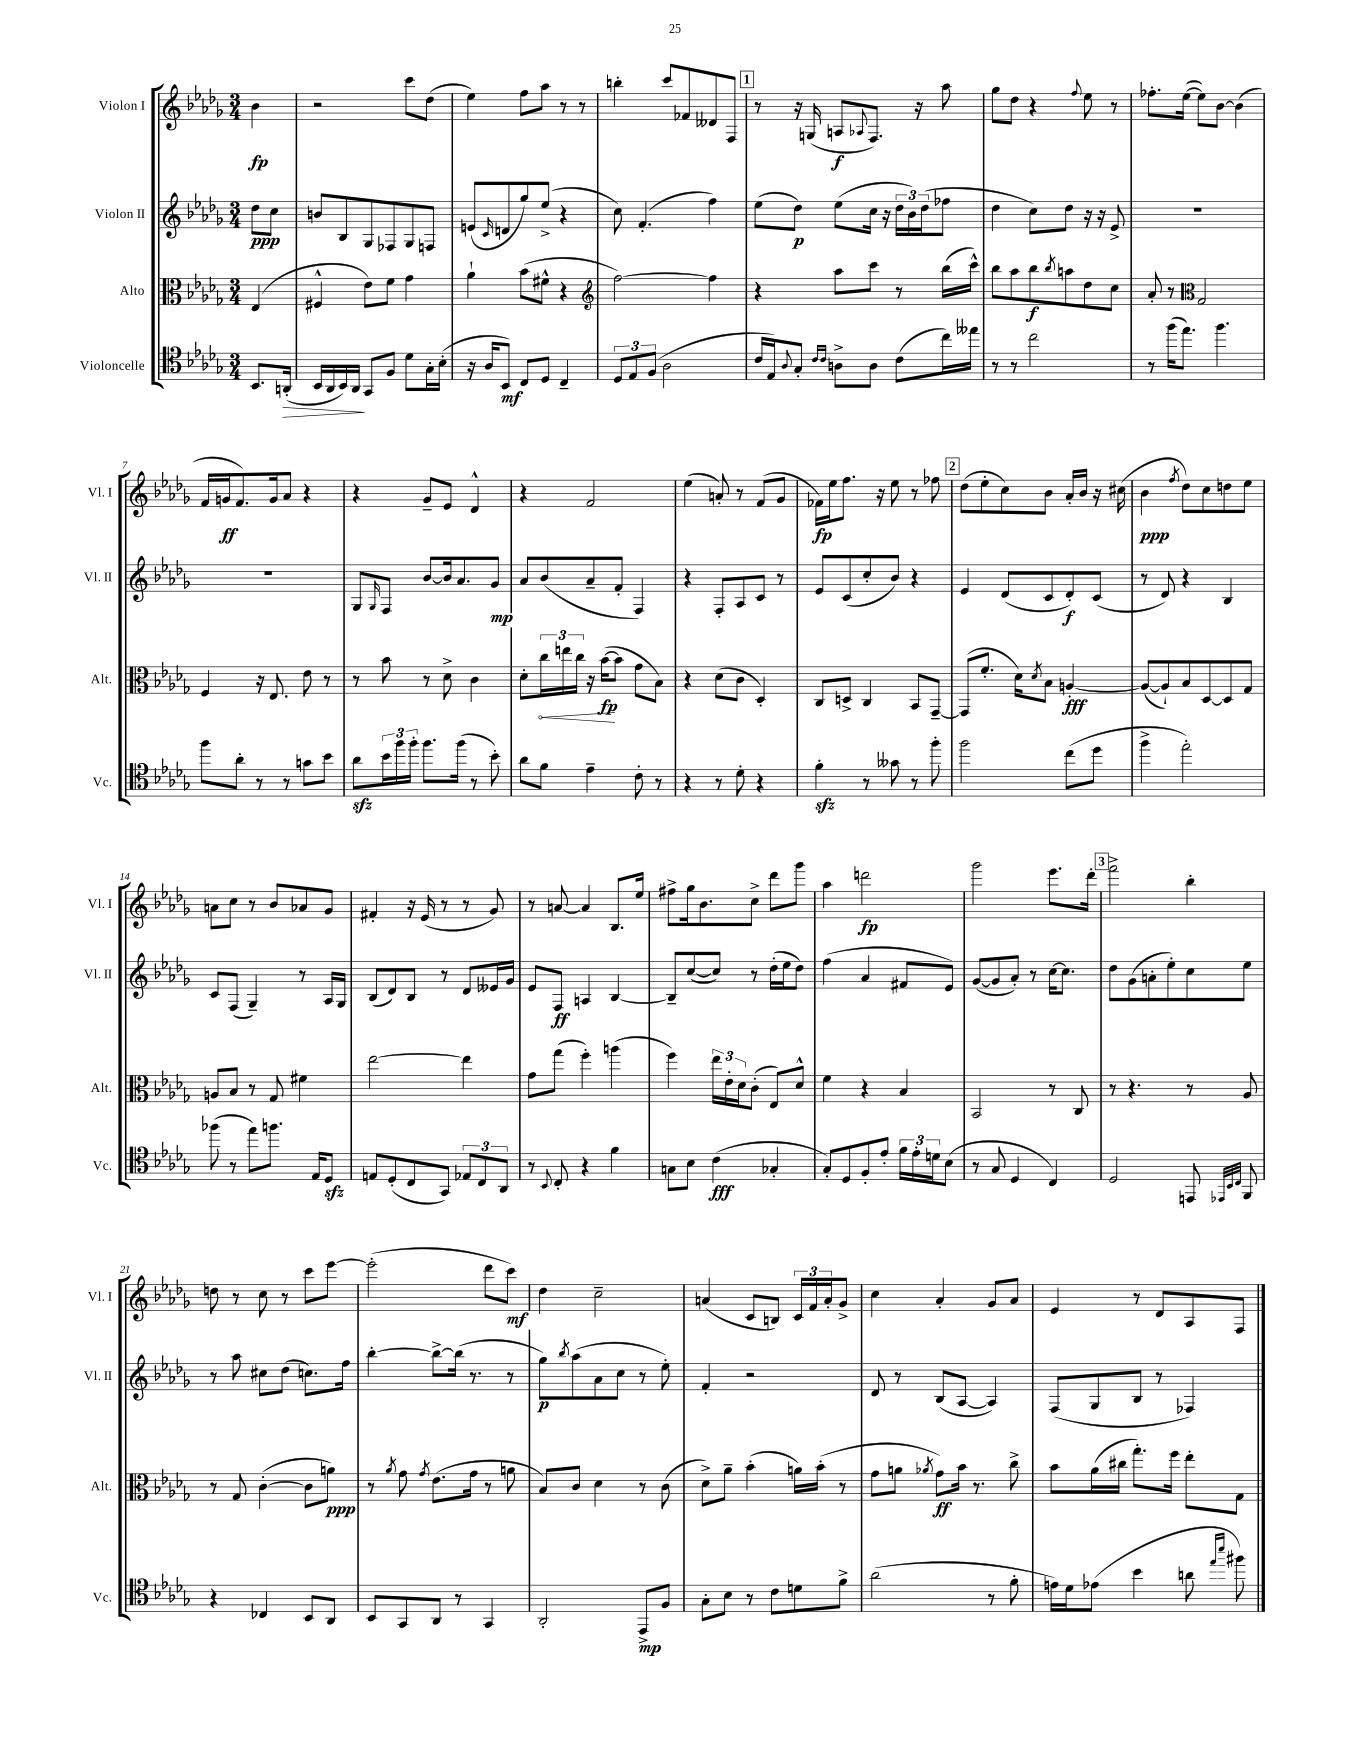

**kern	**kern	**kern	**kern
*staff4	*staff3	*staff2	*staff1
*clefC4	*clefC3	*clefG2	*clefG2
*k[b-e-a-d-g-]	*k[b-e-a-d-g-]	*k[b-e-a-d-g-]	*k[b-e-a-d-g-]
*M3/4	*M3/4	*M3/4	*M3/4
8.BB-	(4E-	8dd-	4b-
.	.	8cc	.
(16AA'	.	.	.
=	=	=	=
16BB-	4F#^^	8b	2r
16AA-	.	.	.
16BB-)	.	8B-	.
16AA-	.	.	.
8GG-	8e-)	8G-	.
8F	8f	8F-	.
8d-	4g-	8G-	8ccc
16G-'	.	8F	(8dd-
(16B-'	.	.	.
=	=	=	=
16r	4a-`	(8e	4ee-)
16A-	.	.	.
.	.	16qqc	.
8BB-)	.	8d	.
8C	(8b-	8gg-)	8ff
8D-	8f#^^	(8ee-^	8aa-
4C~	4r	4r	8r
.	.	.	8r
=	=	=	=
*	*clefG2	*	*
12D-	[2ff)	8cc)	4bb'
12E-	.	.	.
.	.	(4.f'	.
(12F	.	.	.
2A-	.	.	8ccc
.	.	.	8f-
.	4ff]	4ff)	8d--
.	.	.	8F
=	=	=	=
16c	4r	(8ee-	8r
16E-)	.	.	.
8qqA-	.	.	.
8G-'	.	8dd-)	16r
.	.	.	(16G
16qqc	.	.	.
16qqc	.	.	.
8A^	8aa-	(8ee-	8A
.	.	.	8qqA-
8A	8ccc	16cc	8.F)
.	.	16r	.
(8c	8r	24dd-	.
.	.	24b-)	.
.	.	.	16r
.	.	(24dd-	.
16cc)	(16bb-	8ff-	8aa-
16ee--	16ccc^^)	.	.
=	=	=	=
8r	8bb-	4dd-	8gg-
8r	8aa-	.	8dd-
2cc	8bb-	8cc)	4r
.	8qbb-	.	.
.	8aa	8dd-	.
.	.	.	8qqff
.	8dd-	16r	8ee-
.	.	16r	.
.	8cc	8e-^	8r
=	=	=	=
8r	8a-'	2.r	8.ff-'
(16ff	8r	.	.
8.ee-)	.	.	([16ee-
*	*clefC3	*	*
.	2G-	.	8ee-])
4.ff	.	.	[8b-
.	.	.	(4b-]
=	=	=	=
8ff	4F	2.r	16f
.	.	.	16g
8a-'	.	.	8.f)
8r	16r	.	.
.	8.E-	.	16g
8r	.	.	8a-
8g	8e-	.	4r
8b-	8r	.	.
=	=	=	=
8a-	8r	8G-	4r
.	.	16qqG-	.
24b-	8b-	8F	.
24ff	.	.	.
24ff'	.	.	.
8.ff	8r	[8b-	8g-~
.	8d-^	16b-]	8e-
(16ff	.	8.a-	.
8r	4c	.	4d-^^
8b-')	.	8g-	.
=	=	=	=
8a-	8d-'	8a-	4r
8f	24cc	(8b-	.
.	24ee	.	.
.	24cc	.	.
4e-~	16r	8a-~	2f
.	([16b-	.	.
.	8b-]	8f'	.
8c'	8g-	4F)	.
8r	8B-)	.	.
=	=	=	=
4r	4r	4r	(4ee-
8r	(8d-	8F'	8a')
8d-'	8c	8A-	8r
4r	4D-')	8c	(8f
.	.	8r	8g-
=	=	=	=
4f'	8C	8e-	16f-)
.	.	.	16ee-
.	8D^	(8c	8.ff
8r	4C	8cc'	.
.	.	.	16r
8g--	.	8b-)	8ee-
8r	8BB-	4r	8r
8ff'	[8GG-~	.	8ff-
=	=	=	=
2ff	(8GG-]	4e-	(8dd-
.	8.f'	.	8ee-'
.	.	(8d-	8cc)
.	16d-)	.	.
.	8qd-	.	.
.	8B-	8c	8b-
(8cc	[4A'	8d-')	16a-'
.	.	.	16b-
8dd-	.	(8c	16r
.	.	.	(16cc#
=	=	=	=
4ff^	(8A_	8r	4b-
.	8A`])	8d-)	.
.	.	.	8qff
2ee-')	8B-	4r	8dd-)
.	[8D-	.	8cc
.	8D-]	4B-	8dd
.	8G-	.	8ee-
=	=	=	=
(8ff-	8A	8c	8a
8r	8B-	(8F	8cc
8ee-)	8r	4G-~)	8r
8.ff	8G-	.	8b-
.	4f#	8r	8a-
16E-	.	.	.
8D-	.	16A-	8g-
.	.	16G-	.
=	=	=	=
8E	[2ee-	(8B-	4f#'
(8D-'	.	8d-)	.
8C	.	8B-	16r
.	.	.	(16e-
8GG-)	.	8r	8r
12E-	4ee-]	8d-	8r
12C	.	.	.
.	.	16e--	8g-)
12AA-	.	.	.
.	.	16g-	.
=	=	=	=
8r	8g-	8e-	8r
8qqBB-	.	.	.
8C'	(8gg-	8F	[8a
4r	4ff')	4A	4a]
4f	(4aa	[4B-	8.B-
.	.	.	16ee-
=	=	=	=
8G	4ff)	8B-~]	8ff#^
8B-	.	([8cc	16gg-
.	.	.	8.b-
(4c	24ee-	8cc])	.
.	24e-'	.	.
.	24d-	.	.
.	(8c'	8r	8cc^
4G-'	8E-)	(16dd-'	8ddd-
.	.	16ee-	.
.	8d-^^	8dd-)	8ggg-
=	=	=	=
8G-')	4f	(4ff	4aa-
8D-	.	.	.
8F'	4r	4a-	2ddd
8e-'	.	.	.
24f	4B-	8f#	.
24e-'	.	.	.
24d	.	.	.
(8B-	.	8e-)	.
=	=	=	=
8r	2BB-	([8g-	2ggg-
8G-	.	8g-]	.
4D-	.	8a-')	.
.	.	8r	.
4C)	8r	[16cc	8.eee-
.	.	8.cc]	.
.	8C	.	.
.	.	.	16ddd-'
=	=	=	=
2D-	8r	8dd-	2fff^
.	4.r	(8g-	.
.	.	8a'	.
.	.	8ee-')	.
8EE	8r	8cc	4bb-'
32qqEE-	.	.	.
32qqBB-	.	.	.
32qqC	.	.	.
8FF	8A-	8ee-	.
=	=	=	=
4r	8r	8r	8dd
.	8G-	8aa-	8r
4C-	([4c'	8cc#	8cc
.	.	(8dd-	8r
8BB-	8c]	8.cc)	8ccc
8AA-	8a)	.	[8eee-
.	.	16ff	.
=	=	=	=
8BB-	8r	[4bb-'	(2eee-']
.	8qa-	.	.
8GG-	8g-	.	.
.	8qg-	.	.
8AA-	(8.e-	8bb-^_	.
8r	.	(16bb-]	.
.	16g-	8.r	.
4GG-	8r	.	8ddd-
.	8a	8r	8ccc)
=	=	=	=
2AA-'	8B-)	8gg-)	4dd-
.	.	8qbb-	.
.	8c	(8aa-	.
.	4d-	8a-	2cc~
.	.	8cc	.
8EE-^	8r	8r	.
8F	(8c	8ee-')	.
=	=	=	=
8G-'	8d-^)	4f'	(4a
8B-	8a-~	.	.
8r	(4b-'	2r	8c
8c	.	.	8B)
8d	16a)	.	24c
.	.	.	24f
.	(16b-'	.	.
.	.	.	24a'
8f^	8r	.	8g-^
=	=	=	=
(2a-	8g-	8d-	4cc
.	8a	8r	.
.	8qa-	.	.
.	8g-)	(8B-	4a-'
.	16b-	[8A-	.
.	8.r	.	.
8r	.	4A-])	8g-
8f'	8cc^	.	8a-
=	=	=	=
16e)	8b-	(8F	4e-
16d-	.	.	.
(8e-	(16a-	8G-	.
.	16cc#	.	.
4b-	8.gg-')	8B-	8r
.	.	8r	8d-
.	16ff	.	.
8a	8ee-'	4F-)	8A-
16qqee-	.	.	.
16qqbb-	.	.	.
8ff#)	8G-	.	8F
==	==	==	==
*-	*-	*-	*-
